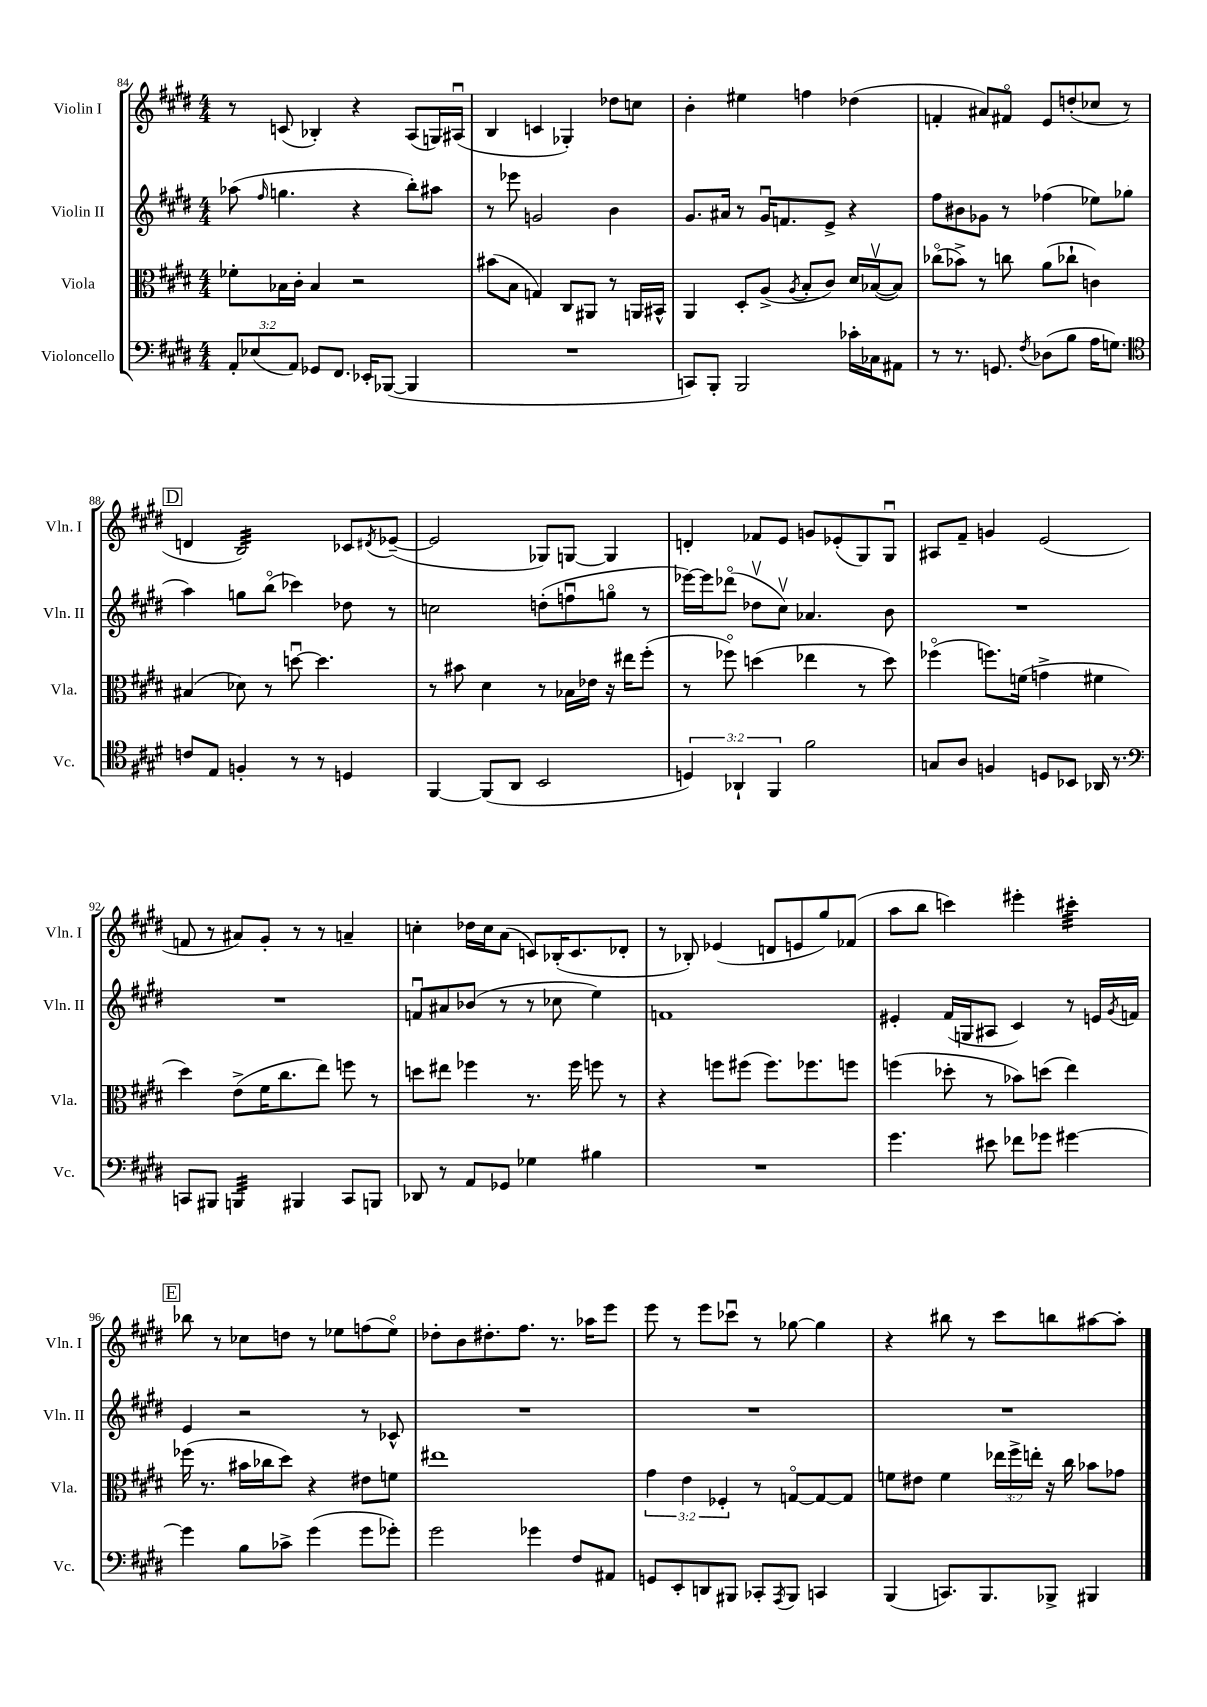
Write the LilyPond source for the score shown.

<<
\new StaffGroup <<
\new Staff = "s0" \with { instrumentName = "Violin I" shortInstrumentName = "Vln. I" } {
    \clef treble \key e \major \numericTimeSignature \time 4/4
    r8 c'8( bes4-.) r4 a8( g16) ais16\downbow( |
    b4 c'4 ges4-.) des''8 c''8 |
    b'4-. eis''4 f''4 des''4( |
    f'4-. ais'8) fis'8\flageolet e'8 d''8-.( ces''8 r8 |
    \mark \markup { \box "D" } d'4 b2:32) ces'8 \acciaccatura { dis'8 } ees'8~--( |
    ees'2 ges8) g8~ g4 |
    d'4-. fes'8 e'8 g'8 ees'8-.( gis8) gis8\downbow |
    ais8 fis'8-- g'4 e'2( |
    f'8 r8 ais'8) gis'8-. r8 r8 a'4-- |
    c''4-. des''16 c''16 a'8( c'8) bes16-.( c'8. des'8-. |
    r8 bes8-.) ees'4( d'8 e'8 gis''8) fes'8( |
    a''8 b''8 c'''4) eis'''4-. cis'''4:32-. |
    \mark \markup { \box "E" } bes''8 r8 ces''8 d''8 r8 ees''8 f''8( ees''8\flageolet) |
    des''8-. b'8 dis''8.-. fis''8. r8. aes''16 e'''8 |
    e'''8 r8 e'''8 ces'''8\downbow r8 ges''8~ ges''4 |
    r4 bis''8 r8 cis'''8 b''8 ais''8~ ais''8-. \bar "|." |
}
\new Staff = "s1" \with { instrumentName = "Violin II" shortInstrumentName = "Vln. II" } {
    \clef treble \key e \major \numericTimeSignature \time 4/4
    aes''8( \grace { fis''16 } g''4. r4 b''8-.) ais''8 |
    r8 ees'''8 g'2 b'4 |
    gis'8. ais'16 r8 gis'16\downbow f'8. e'8-> r4 |
    fis''8 bis'8 ges'8 r8 fes''4( ees''8) ges''8( |
    \mark \markup { \box "D" } a''4) g''8 b''8\flageolet( ces'''4) des''8 r8 |
    c''2 d''8-.( f''8\downbow g''8\flageolet r8 |
    ees'''16~) ees'''16 des'''8\flageolet( des''8\upbow cis''8\upbow) aes'4. b'8 |
    R1 |
    R1 |
    f'8\downbow ais'8 bes'8( r8 r8 ces''8 e''4) |
    f'1 |
    eis'4-. fis'16( g16 ais8 cis'4) r8 e'16 \acciaccatura { gis'8 } f'16 |
    \mark \markup { \box "E" } e'4 r2 r8 ces'8-^ |
    R1 |
    R1 |
    R1 \bar "|." |
}
\new Staff = "s2" \with { instrumentName = "Viola" shortInstrumentName = "Vla." } {
    \clef alto \key e \major \numericTimeSignature \time 4/4 \override Staff.TupletNumber.text = #tuplet-number::calc-fraction-text
    fes'8-. bes16 cis'16-. bes4 r2 |
    bis'8( b8 g4) cis8 ais,8 r8 a,16 bis,16-^ |
    a,4 dis8-. a8->( \acciaccatura { a8 } b8-. cis'8) dis'16 bes16~\upbow( bes8) |
    ces''8\flageolet( bes'8->) r8 c''8 a'8( ces''8-! c'4) |
    \mark \markup { \box "D" } bis4( des'8) r8 d''8~\downbow d''4. |
    r8 bis'8 dis'4 r8 bes16 ees'16 r16 eis''16 fis''8-.( |
    r8 fes''8\flageolet) d''4( ees''4 r8 d''8) |
    fes''4\flageolet( f''8.) f'16( g'4-> fis'4 |
    dis''4) e'8->( fis'16 cis''8. e''8) f''8 r8 |
    d''8 eis''8 fes''4 r8. fes''16 f''8 r8 |
    r4 f''8 fis''8( fis''8.) fes''8. f''8 |
    f''4( des''8-. r8 bes'8) d''8( e''4) |
    \mark \markup { \box "E" } fes''16( r8. bis'16 ces''16 dis''8) r4 eis'8 f'8 |
    eis''1 |
    \tuplet 3/2 { gis'4 e'4 fes4-. } r8 g8~\flageolet g8~ g8 |
    f'8 eis'8 f'4 \tuplet 3/2 { ees''16 fis''16-> e''16-. } r16 cis''16 bes'8 ges'8 \bar "|." |
}
\new Staff = "s3" \with { instrumentName = "Violoncello" shortInstrumentName = "Vc." } {
    \clef bass \key e \major \numericTimeSignature \time 4/4 \override Staff.TupletNumber.text = #tuplet-number::calc-fraction-text
    \tuplet 3/2 { a,8-. ees8( a,8) } ges,8 fis,8. ees,16-. bes,,8~( bes,,4 |
    R1 |
    c,8) b,,8-. b,,2 ces'16-. ces16 ais,8 |
    r8 r8. g,8. \acciaccatura { fis8 } des8( b8 a16 g8.) |
    \mark \markup { \box "D" } \clef tenor c'8 e8 f4-. r8 r8 d4 |
    fis,4~ fis,8( a,8 b,2 |
    \tuplet 3/2 { d4) aes,4-! fis,4 } fis'2 |
    g8 a8 f4 d8 bes,8 aes,16 r8. |
    \clef bass c,8 bis,,8 b,,4:32 bis,,4 c,8 b,,8 |
    des,8 r8 a,8 ges,8 ges4 bis4 |
    R1 |
    gis'4. eis'8 fes'8 ges'8 gis'4~ |
    \mark \markup { \box "E" } gis'4 b8 ces'8-> gis'4( gis'8 ges'8-.) |
    gis'2 ges'4 fis8 ais,8 |
    g,8 e,8-. d,8 bis,,8 ces,8-. \acciaccatura { a,,8 } bis,,8 c,4 |
    b,,4( c,8.) b,,8. bes,,8-> bis,,4 \bar "|." |
}
>>
>>
\layout { \context { \Score currentBarNumber = #84 } }
